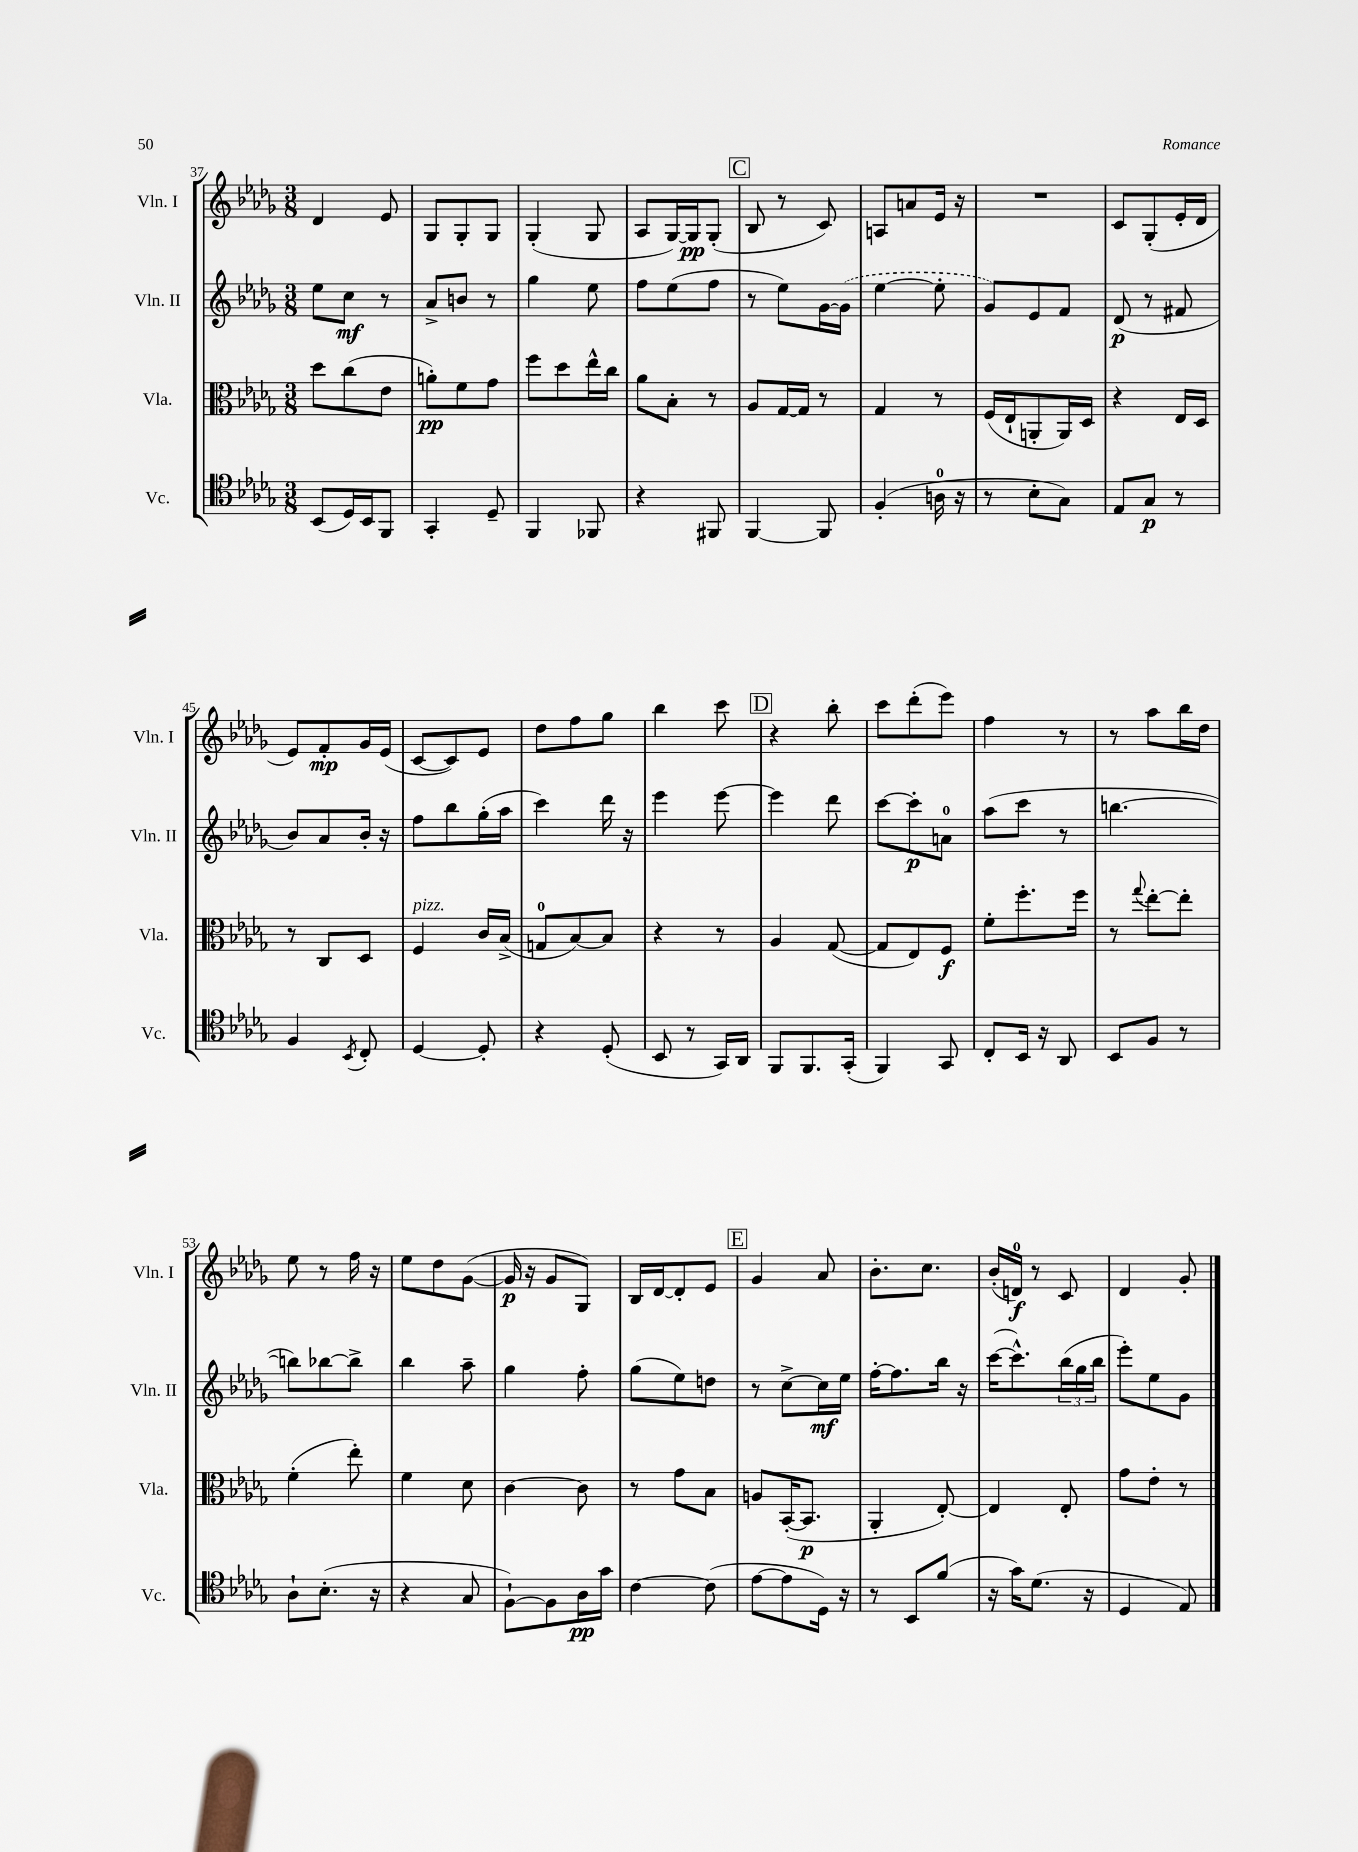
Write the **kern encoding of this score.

**kern	**dynam	**kern	**dynam	**kern	**dynam	**kern	**dynam
*part4	*part4	*part3	*part3	*part2	*part2	*part1	*part1
*staff4	*staff4	*staff3	*staff3	*staff2	*staff2	*staff1	*staff1
*I"Vc.	*	*I"Vla.	*	*I"Vln. II	*	*I"Vln. I	*
*I'Vc.	*	*I'Vla.	*	*I'Vln. II	*	*I'Vln. I	*
*clefC4	*	*clefC3	*	*clefG2	*	*clefG2	*
*k[b-e-a-d-g-]	*	*k[b-e-a-d-g-]	*	*k[b-e-a-d-g-]	*	*k[b-e-a-d-g-]	*
*M3/8	*	*M3/8	*	*M3/8	*	*M3/8	*
=37	=37	=37	=37	=37	=37	=37	=37
(8BB-/L	.	8dd-\L	.	8ee-\L	.	4d-/	.
16D-/L)	.	(8cc\	.	8cc\J	mf	.	.
16BB-/J	.	.	.	.	.	.	.
8FF/J	.	8e-\J	.	8r	.	8e-/	.
=38	=38	=38	=38	=38	=38	=38	=38
4GG-'/	.	8an'\L)	pp	8a-^/L	.	8G-/L	.
.	.	8f\	.	8bn/J	.	8G-'/	.
8D-~/	.	8g-\J	.	8r	.	8G-/J	.
=39	=39	=39	=39	=39	=39	=39	=39
4FF/	.	8ff\L	.	4gg-\	.	(4G-'/	.
.	.	8dd-\	.	.	.	.	.
8FF-X/	.	16ee-^^\L	.	8ee-\	.	8G-/	.
.	.	16cc\JJ	.	.	.	.	.
=40	=40	=40	=40	=40	=40	=40	=40
4r	.	8a-\L	.	8ff\L	.	8A-/L	.
.	.	8B-'\J	.	(8ee-\	.	[16G-/L)	.
.	.	.	.	.	.	16G-/J]	pp
8FF#X/	.	8r	.	8ff\J	.	(8G-'/J	.
!!LO:REH:place=s1:t=C
=41	=41	=41	=41	=41	=41	=41	=41
[4FF/	.	8A-/L	.	8r	.	8B-/	.
.	.	[16G-/L	.	8ee-\L)	.	8r	.
.	.	16G-/JJ]	.	.	.	.	.
8FF/]	.	8r	.	[16g-\L	.	8c/)	.
.	.	.	.	(16g-\JJ]	.	.	.
=42	=42	=42	=42	=42	=42	=42	=42
(4F'/	.	4G-/	.	[4ee-\	.	8An/L	.
.	.	.	.	.	.	8an/	.
16An\	.	8r	.	8ee-'\]	.	16e-/Jk	.
16r	.	.	.	.	.	16r	.
=43	=43	=43	=43	=43	=43	=43	=43
8r	.	(16F/LL	.	8g-/L)	.	4.r	.
.	.	16E-`/J	.	.	.	.	.
8B-'\L	.	8AAn'/	.	8e-/	.	.	.
8G-\J)	.	16AA/L)	.	8f/J	.	.	.
.	.	16D-/JJ	.	.	.	.	.
=44	=44	=44	=44	=44	=44	=44	=44
8E-/L	.	4r	.	(8d-/	p	8c/L	.
8G-/J	p	.	.	8r	.	(8G-'/	.
8r	.	16E-/LL	.	8f#X/	.	16e-'/L	.
.	.	16D-/JJ	.	.	.	16d-/JJ	.
!!LO:LB:g=z
=45	=45	=45	=45	=45	=45	=45	=45
4F/	.	8r	.	8b-/L)	.	8e-/L)	.
.	.	8C/L	.	8a-/	.	8f'/	mp
8qBB-/	.	.	.	.	.	.	.
8C'/	.	8D-/J	.	16b-'/Jk	.	16g-/L	.
.	.	.	.	16r	.	(16e-/JJ	.
=46	=46	=46	=46	=46	=46	=46	=46
!	!	!LO:TX:a:i:t=pizz.	!	!	!	!	!
[4D-/	.	4F/	.	8ff\L	.	[8c/L	.
.	.	.	.	8bb-\	.	8c/])	.
8D-'/]	.	16c/LL	.	(16gg-'\L	.	8e-/J	.
.	.	(16B-^/JJ	.	16aa-\JJ	.	.	.
=47	=47	=47	=47	=47	=47	=47	=47
4r	.	8Gn/L	.	4ccc\)	.	8dd-\L	.
.	.	[8B-/)	.	.	.	8ff\	.
(8D-'/	.	8B-/J]	.	16ddd-\	.	8gg-\J	.
.	.	.	.	16r	.	.	.
=48	=48	=48	=48	=48	=48	=48	=48
8BB-/	.	4r	.	4eee-\	.	4bb-\	.
8r	.	.	.	.	.	.	.
16GG-/LL)	.	8r	.	[8eee-\	.	8ccc\	.
16AA-/JJ	.	.	.	.	.	.	.
!!LO:REH:place=s1:t=D
=49	=49	=49	=49	=49	=49	=49	=49
8FF/L	.	4A-/	.	4eee-\]	.	4r	.
8.FF/	.	.	.	.	.	.	.
.	.	([8G-/	.	8ddd-\	.	8bb-'\	.
(16GG-'/Jk	.	.	.	.	.	.	.
=50	=50	=50	=50	=50	=50	=50	=50
4FF/)	.	8G-/L]	.	[8ccc\L	.	8ccc\L	.
.	.	8E-/)	.	8ccc'\]	p	(8ddd-'\	.
8GG-/	.	8F/J	f	8an\J	.	8eee-\J)	.
=51	=51	=51	=51	=51	=51	=51	=51
8C'/L	.	8f'\L	.	(8aa-\L	.	4ff\	.
16BB-/Jk	.	8.ff'\	.	8ccc\J	.	.	.
16r	.	.	.	.	.	.	.
8AA-/	.	.	.	8r	.	8r	.
.	.	16ff\Jk	.	.	.	.	.
=52	=52	=52	=52	=52	=52	=52	=52
8BB-/L	.	8r	.	[4.bbn\	.	8r	.
.	.	8qqgg-/	.	.	.	.	.
8F/J	.	[8ee-'\L	.	.	.	8aa-\L	.
8r	.	8ee-'\J]	.	.	.	16bb-\L	.
.	.	.	.	.	.	16dd-\JJ	.
!!LO:LB:g=z
=53	=53	=53	=53	=53	=53	=53	=53
8A-`\L	.	(4f'\	.	8bbn\L])	.	8ee-\	.
(8.B-'\J	.	.	.	[8bb-X\	.	8r	.
.	.	8ee-'\)	.	8bb-^\J]	.	16ff\	.
16r	.	.	.	.	.	16r	.
=54	=54	=54	=54	=54	=54	=54	=54
4r	.	4f\	.	4bb-\	.	8ee-\L	.
.	.	.	.	.	.	8dd-\	.
8G-/	.	8d-\	.	8aa-~\	.	([8g-\J	.
=55	=55	=55	=55	=55	=55	=55	=55
[8F`\L)	.	[4c\	.	4gg-\	.	16g-/]	p
.	.	.	.	.	.	16r	.
8F\]	.	.	.	.	.	8g-/L	.
16A-\L	pp	8c\]	.	8ff'\	.	8G-/J)	.
16g-\JJ	.	.	.	.	.	.	.
=56	=56	=56	=56	=56	=56	=56	=56
[4c\	.	8r	.	(8gg-\L	.	16B-/LL	.
.	.	.	.	.	.	[16d-/J	.
.	.	8g-\L	.	8ee-\)	.	8d-'/]	.
(8c\]	.	8B-\J	.	8ddn\J	.	8e-/J	.
!!LO:REH:place=s1:t=E
=57	=57	=57	=57	=57	=57	=57	=57
[8e-\L	.	8An/L	.	8r	.	4g-/	.
8e-\]	.	([16BB-'/K	.	[8cc^\L	.	.	.
.	.	8.BB-/J]	p	.	.	.	.
16D-\Jk)	.	.	.	16cc\L]	mf	8a-/	.
16r	.	.	.	16ee-\JJ	.	.	.
=58	=58	=58	=58	=58	=58	=58	=58
8r	.	4AA-'/	.	[16ff'\KL	.	8.b-'\L	.
.	.	.	.	8.ff\]	.	.	.
8BB-/L	.	.	.	.	.	.	.
.	.	.	.	.	.	8.cc\J	.
(8f/J	.	[8E-'/)	.	16bb-\Jk	.	.	.
.	.	.	.	16r	.	.	.
=59	=59	=59	=59	=59	=59	=59	=59
16r	.	4E-/]	.	([16ccc\KL	.	(16b-'/LL	.
16g-\KL)	.	.	.	8.ccc^^\])	.	16dn/JJ)	f
(8.d-\J	.	.	.	.	.	8r	.
.	.	8E-'/	.	(24bb-\L	.	8c/	.
.	.	.	.	24gg-\	.	.	.
16r	.	.	.	.	.	.	.
.	.	.	.	24bb-\JJ	.	.	.
=60	=60	=60	=60	=60	=60	=60	=60
4D-/	.	8g-\L	.	8eee-'\L)	.	4d-/	.
.	.	8e-'\J	.	8ee-\	.	.	.
8E-/)	.	8r	.	8g-\J	.	8g-'/	.
==	==	==	==	==	==	==	==
*-	*-	*-	*-	*-	*-	*-	*-
